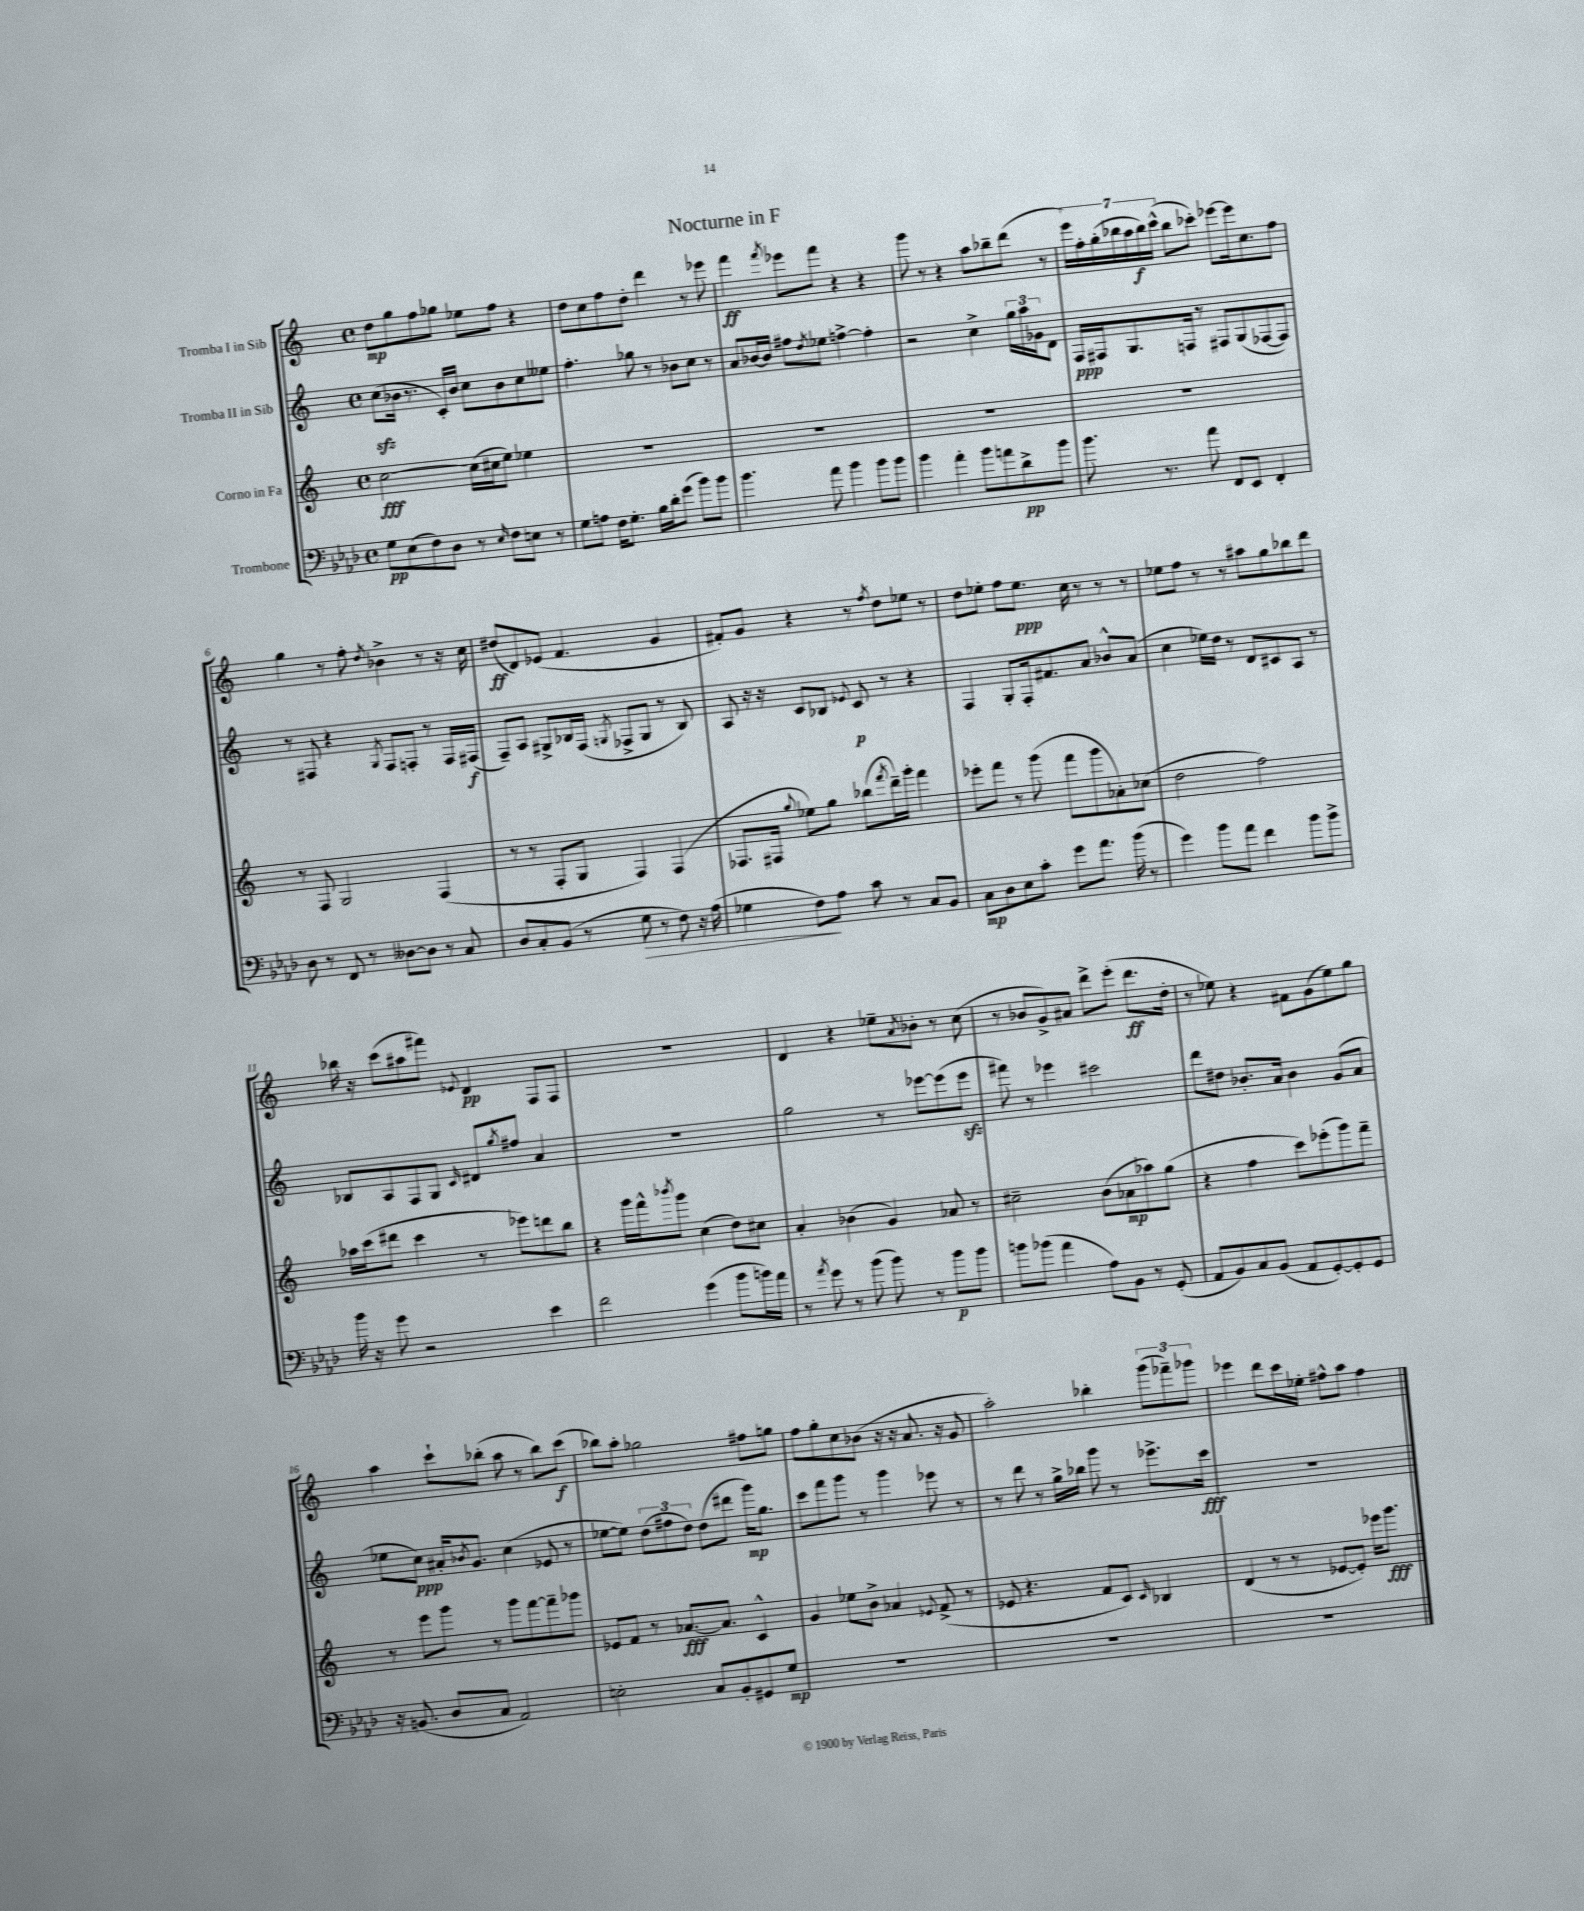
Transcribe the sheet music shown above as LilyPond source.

\header { title = "Nocturne in F" }
<<
\new StaffGroup <<
\new Staff = "s0" \with { instrumentName = "Tromba I in Sib" } {
    \clef treble \key c \major \defaultTimeSignature \time 4/4
    d''8\mp g''8 f''8 ges''8 ees''8 f''8 r4 |
    d''8 c''8 f''8 d''8-. d'''4 r8 ees'''8 |
    f'''4\ff \acciaccatura { f'''8 } ees'''8 f'''8 r4 r4 |
    g'''8 r8 r4 a''8 bes''8-- d'''8( r8 |
    \tuplet 7/4 { e'''16) f''16-. g''16-.( bes''16 a''16 bes''16\f) c'''16-^( } bes''8 ces'''8-.) ees'''8~ ees'''16 c''8. f''8 |
    g''4 r8 f''8-. \acciaccatura { d''8 } bes'4-> r8 r16 c''16 |
    dis''8\ff( d'8) ees'8( f'4. g'4 |
    fis'8-.) g'8 r4 r8 \acciaccatura { f''8 } d''8 ees''8 r8 |
    d''8 ees''8-. f''8 ees''8.\ppp c''16 r8 r8 r8 |
    ees''8 f''8 r8 r8 ais''8 g''8 bes''8 d'''8 |
    bes''16 r16 c'''8( ais''8 fis'''8) \appoggiatura { ees'8 } d'4\pp f8 f8 |
    R1 |
    d'4 r4 ees''8-- \acciaccatura { a'8 } bes'8-. r8 c''8( |
    r8 bes'8 g'8->) ais'8 d'''8-> e'''8-.( d'''8.\ff d''16-. |
    r8 ees''8) r4 fis'8 g'8( ees''8) g''8 |
    a''4 c'''8-! bes''8-.( a''8 r8 bes''8) c'''8\f( |
    bes''8) a''8-. ges''2 fis''8 g''8 |
    f''8 g''8-. c''8 bes'8( r16 r16 a'8. r16 g'8 |
    a''2-.) bes''4-. \tuplet 3/2 { g'''8( fes'''8--) ges'''8 } |
    ees'''4 d'''8 c'''16 ees''16-. fis''8-^ a''8 fis''4 \bar "|." |
}
\new Staff = "s1" \with { instrumentName = "Tromba II in Sib" } {
    \clef treble \key c \major \defaultTimeSignature \time 4/4
    c''8\sfz( bes'16 r8. c'16-.) bes'16 c''8 bes'8 c''8 eeses''8 |
    f''4.-. ges''8 r8 bes'8 c''8 r8 |
    a'8 bes'16~ bes'16 fis''8 \acciaccatura { d''8 } ees''8 f''4~-> f''4-. |
    r2 c''4-> \tuplet 3/2 { g''16 a''16 ges'16 } d'8 |
    f16\ppp fis16 g8. f16 r8 fis8 g8( fes8~ fes8) |
    r8 fis8 r4 \acciaccatura { g8 } fis8 f8-. r8 f16 fis16\f( |
    f8--) a8 gis8-> bes16 f16( \acciaccatura { g8 } fes8-> g8 r8 bes8) |
    a8 r16 r16 c'8 bes8 \appoggiatura { ees'8 } c'8\p r8 r4 |
    f4 g8-. f16-. fis'8. a'8 bes'8-^ a'8( |
    c''4 ees''16) d''16 r8 d'8 cis'8 a8 r8 |
    bes8 a8 f8 g8 \grace { c'16 } dis'8 \acciaccatura { g''8 } fis''8 a'4 |
    R1 |
    g''2 r8 ees'''8~ ees'''8( ees'''8\sfz |
    fis'''8) r8 ees'''4 cis'''2 |
    d'''8 dis''8 bes'8.-. a'16 bes'4 g'8( a'8 |
    ees''8 c''8\ppp) ais'16-. \acciaccatura { bes'8 } g'8. c''4( ees'8 r8 |
    ees''8~ ees''8) \tuplet 3/2 { d''8( fis''8 d''8) } d''8( dis'''8 g'''16\mp) g''8. |
    c'''8 f'''8 g'''8 r8 g'''4 ees'''8 r8 |
    r8 d'''8 r8 g''16-> bes''16 g'''8 r8 ees'''8.-> c'''16\fff |
    R1 \bar "|." |
}
\new Staff = "s2" \with { instrumentName = "Corno in Fa" } {
    \clef treble \key c \major \defaultTimeSignature \time 4/4
    c''2~\fff c''16( cis''16 e''8) ees''4 |
    R1 |
    R1 |
    R1 |
    R1 |
    r8 f8 g2 f4( |
    r8 r8 f8-. g8 f4) f4( |
    fes8. fis16 \appoggiatura { g''8 } ees''8) g''8 bes''8( \acciaccatura { f'''8 } d'''16--) g'''16-. f'''4 |
    ees'''8-. f'''8 r8 g'''8( f'''8 g'''8 aes'8-.) ces''8( |
    d''2 f''2) |
    aes''16 c'''16( dis'''8 c'''4 r8 ees'''8) d'''8 b''8 |
    r4 g'''16 f'''16-^ \acciaccatura { bes'''8 } g'''8 c''4( d''8) cis''8 |
    a'4-. bes'4( g'4) aes'8 r8 |
    cis''2-- b'8( aes'8\mp aes''8) g''8( |
    r4 f''4 c'''8) ees'''8-.( g'''8) f'''8-- |
    r8 e'''8 g'''8 r8 g'''8 f'''8~ f'''8-- ges'''8 |
    ees'8 f'8 r8 aes'8.~\fff aes'8. c'4-^ |
    g'4 ees''8 b'8-> aes'4 \appoggiatura { ees'8 } f'8->( r8 |
    ees'8 r4. f'8 c'8) \grace { c'16 } bes4 |
    d'4( r8 r8 ees'8~ ees'8-.) ees'''16 g'''8.\fff \bar "|." |
}
\new Staff = "s3" \with { instrumentName = "Trombone" } {
    \clef bass \key aes \major \defaultTimeSignature \time 4/4
    g8\pp ees8( f8) des8 r8 \grace { ees16 } f8 e8 r8 |
    g8 a8 f16 g8.-. bes16 des'16-. g'8( bes'8) bes'8 |
    bes'4. aes'8 bes'4 bes'8 bes'8 |
    bes'4 aes'4-. bes'8 a'8 des'8->\pp bes'8 |
    bes'8. r8. aes'8 f,8 ees,8 f,4-. |
    des8 r8 f,8 r8 deses8~ deses8 r8 c8 |
    des8 c8-. bes,8( r8 g8\> r8 f8) r16 aes16( |
    ges4 f8\!) aes8 c'8 r8 c8 bes,8 |
    c8\mp des8 ees8 c'8-. g'8 aes'8. bes'16( r8 |
    g'4) bes'8 aes'8 f'4 bes'8 bes'8-> |
    bes'16 r16 g'8 r2 ees'4 |
    f'2 g'4( bes'8 b'16) aes'16 |
    r8 \acciaccatura { aes'8 } g'8 r8 bes'8( bes'8) r8 bes'8\p bes'8 |
    b'8 bes'8( aes'4 aes8) bes,8 r8 g,8-.( |
    aes,8 bes,8) c8 bes,8( aes,8 g,8~-.) g,8-. g,8 |
    r16 b,8.( des8 c8 aes,2) |
    e2-. c8 bes,8-. gis,8 g8\mp |
    R1 |
    R1 |
    R1 \bar "|." |
}
>>
>>
